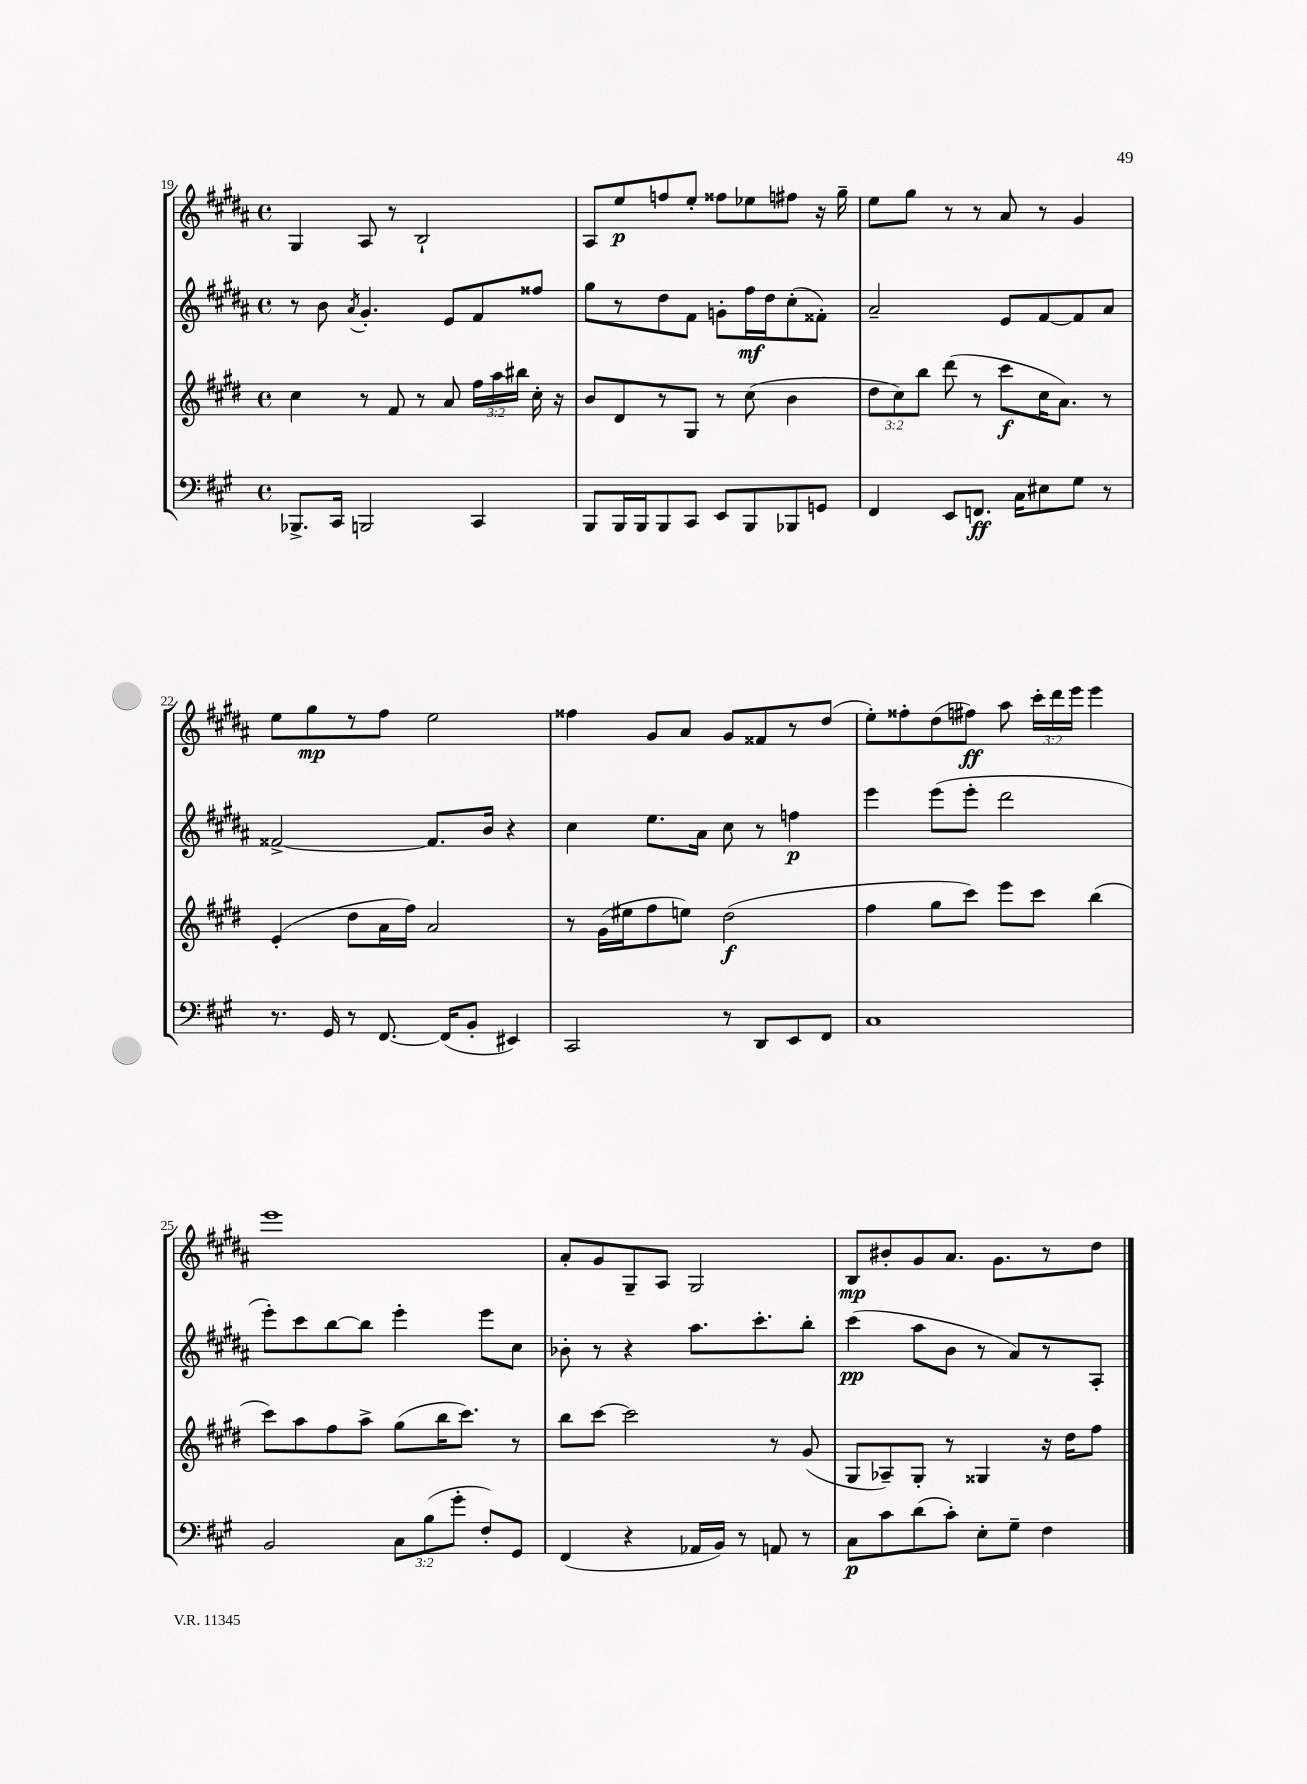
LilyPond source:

<<
\new StaffGroup <<
\new Staff = "s0" {
    \clef treble \key b \major \defaultTimeSignature \time 4/4 \override Staff.TupletNumber.text = #tuplet-number::calc-fraction-text
    \autoBeamOff gis4 ais8 r8 b2-! |
    ais8[ e''8\p f''8 e''8]-. fisis''8[ ees''8 fis''8] r16 gis''16-- |
    e''8[ gis''8] r8 r8 ais'8 r8 gis'4 |
    e''8[ gis''8\mp r8 fis''8] e''2 |
    fisis''4 gis'8[ ais'8] gis'8[ fisis'8 r8 dis''8]( |
    e''8[-.) fisis''8-. dis''8( fis''8]\ff) ais''8 \tuplet 3/2 { cis'''16[-. dis'''16 e'''16] } e'''4 |
    e'''1 |
    ais'8[-. gis'8 gis8-- ais8] gis2 |
    b8[\mp bis'8-. gis'8 ais'8.] gis'8.[ r8 dis''8] \bar "|." |
}
\new Staff = "s1" {
    \clef treble \key b \major \defaultTimeSignature \time 4/4
    \autoBeamOff r8 b'8 \acciaccatura { ais'8 } gis'4.-. e'8[ fis'8 fisis''8] |
    gis''8[ r8 dis''8 fis'8] g'8[-. fis''16\mf dis''16 cis''8-.( fisis'8]-.) |
    ais'2-- e'8[ fis'8~ fis'8 ais'8] |
    fisis'2~-> fisis'8.[ b'16] r4 |
    cis''4 e''8.[ ais'16] cis''8 r8 f''4\p |
    e'''4 e'''8[( e'''8]-. dis'''2 |
    e'''8[-.) cis'''8 b''8~ b''8] e'''4-. e'''8[ cis''8] |
    bes'8-. r8 r4 ais''8.[ cis'''8.-. b''8]-. |
    cis'''4\pp( ais''8[ b'8] r8 ais'8[) r8 ais8]-. \bar "|." |
}
\new Staff = "s2" {
    \clef treble \key e \major \defaultTimeSignature \time 4/4 \override Staff.TupletNumber.text = #tuplet-number::calc-fraction-text
    \autoBeamOff cis''4 r8 fis'8 r8 a'8 \tuplet 3/2 { fis''16[ a''16 bis''16] } cis''16-. r16 |
    b'8[ dis'8 r8 gis8] r8 cis''8( b'4 |
    \tuplet 3/2 { dis''8[ cis''8) b''8] } dis'''8( r8 cis'''8[\f cis''16 a'8.]) r8 |
    e'4-.( dis''8[ a'16 fis''16]) a'2 |
    r8 gis'16[( eis''16 fis''8 e''8]) dis''2\f( |
    fis''4 gis''8[ cis'''8]) e'''8[ cis'''8] b''4( |
    cis'''8[) a''8 fis''8 a''8]-> gis''8[( b''16 cis'''8.]) r8 |
    b''8[ cis'''8]~ cis'''2 r8 gis'8( |
    gis8[ aes8--) gis8]-. r8 gisis4 r16 dis''16[ fis''8] \bar "|." |
}
\new Staff = "s3" {
    \clef bass \key a \major \defaultTimeSignature \time 4/4 \override Staff.TupletNumber.text = #tuplet-number::calc-fraction-text
    \autoBeamOff bes,,8.[-> cis,16] b,,2 cis,4 |
    b,,8[ b,,16 b,,16 b,,8 cis,8] e,8[ b,,8 bes,,8 g,8] |
    fis,4 e,8[ f,8.]\ff cis16[ eis8 gis8] r8 |
    r8. gis,16 r8 fis,8.~ fis,16[( b,8]-. eis,4) |
    cis,2 r8 d,8[ e,8 fis,8] |
    cis1 |
    b,2 \tuplet 3/2 { cis8[ b8( gis'8]-. } fis8[-.) gis,8] |
    fis,4( r4 aes,16[ b,16]) r8 a,8 r8 |
    cis8[\p cis'8 d'8( cis'8]-.) e8[-. gis8]-- fis4 \bar "|." |
}
>>
>>
\layout { \context { \Score currentBarNumber = #19 } }
